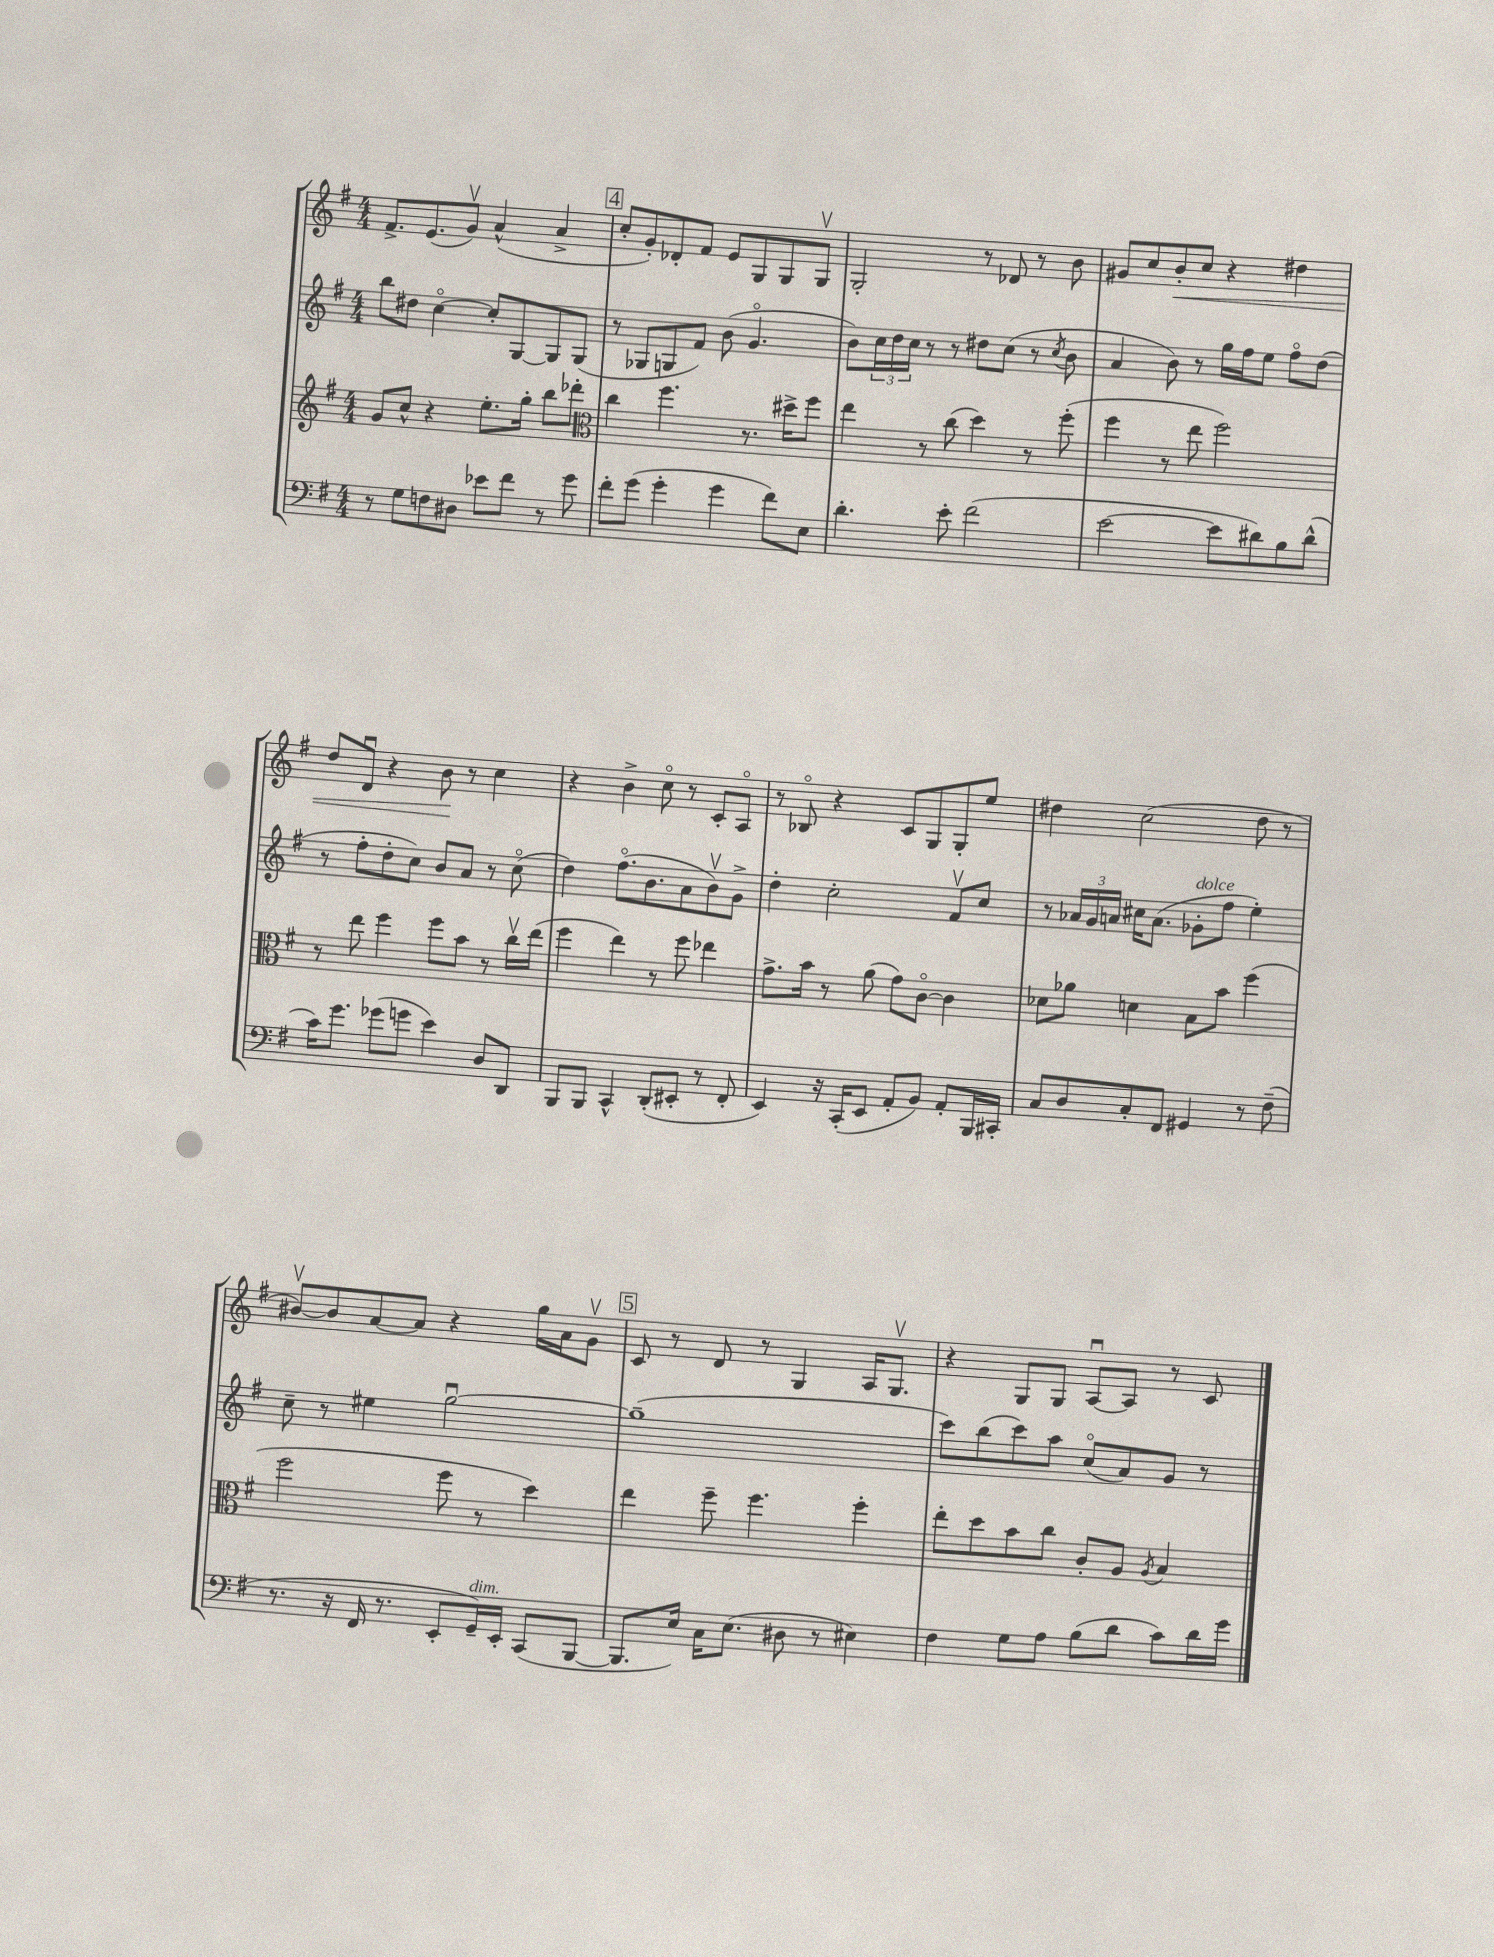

**kern	**kern	**kern	**kern	**dynam
*part4	*part3	*part2	*part1	*part1
*staff4	*staff3	*staff2	*staff1	*staff1
*clefF4	*clefG2	*clefG2	*clefG2	*
*k[f#]	*k[f#]	*k[f#]	*k[f#]	*
*M4/4	*M4/4	*M4/4	*M4/4	*
=28	=28	=28	=28	=28
8r	8g/L	8bb\L	8.f#^/L	.
8G\L	8cc^^/J	8dd#X\J	.	.
.	.	.	(8.e/	.
8Fn\	4r	[4cc\	.	.
8D#X\J	.	.	8gv/J)	.
8e-X\L	8.ee'\L	8cc'/L]	(4a^^/	.
8f#\J	.	[8G/	.	.
.	16gg'\Jk	.	.	.
8r	8bb\L	8G/]	4a^/	.
8g\	8ddd-X'\J	(8G/J	.	.
!!LO:REH:place=s1:t=4
=29	=29	=29	=29	=29
*	*clefC3	*	*	*
8f#'\L	4cc\	8r	8cc'/L	.
(8g\J	.	8G-X/L	8g'/)	.
4g'\	4.ff#\	8Gn/	8d-X'/	.
.	.	8f#/J)	8f#/J	.
4g\	.	(8b\	8e/L	.
.	8.r	4.g/	8G/	.
8f#\L)	.	.	8G/	.
.	16dd#X^\KL	.	.	.
8E\J	8ff#\J	.	8Gv/J	.
=30	=30	=30	=30	=30
4.d'\	4ee\	8b\L)	2G'/	.
.	.	24cc\L	.	.
.	.	24dd\	.	.
.	.	24cc\JJ	.	.
.	8r	8r	.	.
8e'\	(8cc\	8r	.	.
(2f#\	4dd\)	8dd#X\L	8r	.
.	.	(8cc\J	8d-X/	.
.	8r	8r	8r	.
.	.	8qcc/	.	.
.	(8ff#'\	8b\	8b\	.
=31	=31	=31	=31	=31
[2e\	4ff#\	4a/	8g#X/L	.
.	.	.	8cc/	.
!	!	!	!	!LO:HP:b
.	8r	8b\)	8b'/	<
.	8ee\	8r	8cc/J	.
8e\L]	2ff#\)	16gg\LL	4r	.
.	.	16ff#\J	.	.
8d#X\)	.	8ee\J	.	.
8B\	.	8ff#\L	4dd#X\	.
(8d#^^\J	.	(8dd\J	.	.
!!LO:LB:g=z
=32	=32	=32	=32	=32
16c\KL)	8r	8r	8dd/L	.
8.g\J	.	.	.	.
.	8ee\	8ff#'\L	8du/J	.
(8g-X\L	4ff#\	8dd'\	4r	.
8gn\J	.	8cc\J)	.	.
4e\)	8ff#\L	8b/L	8b\	.
.	8b\J	8a/J	8r	[
8D/L	8r	8r	4cc\	.
8DD/J	16ccv\LL	(8cc\	.	.
.	(16ee\JJ	.	.	.
=33	=33	=33	=33	=33
8BBB/L	4ff#\	4dd\)	4r	.
8BBB/J	.	.	.	.
4CC^^/	4ee\)	(8.ff#\L	4b^\	.
.	.	8.b\	.	.
(8DD'/L	8r	.	8cc\	.
8EE#X'/J	8ff#\	8a\	8r	.
8r	4ee-X\	8bv\)	8c'/L	.
8FF#'/	.	8g^\J	8A/J	.
=34	=34	=34	=34	=34
4EE/)	8.g^\L	4dd'\	8r	.
.	.	.	8B-X/	.
.	16b\Jk	.	.	.
16r	8r	2cc'\	4r	.
(16CC'/KL	.	.	.	.
8EE/J	(8a\	.	.	.
8AA'/L	8g\L)	.	8c/L	.
8BB/J)	[8c\J	.	8G/	.
8AA'/L	4c\]	8f#v/L	8G'/	.
16BBB/L	.	8cc/J	8ee/J	.
16CC#X'/JJ	.	.	.	.
=35	=35	=35	=35	=35
8C/L	8d-X\L	8r	4dd#X\	.
8D/	8a-X\J	24a-X/LL	.	.
.	.	24g/	.	.
.	.	24an/JJ	.	.
8C'/	4dn\	16cc#X\KL	(2cc\	.
.	.	(8.a\J	.	.
8FF#/J	.	.	.	.
!	!	!LO:TX:a:i:t=dolce	!	!
4GG#X/	8B\L	8g-X'\L	.	.
.	8b\J	8ff#\J	.	.
8r	(4ff#\	4ee'\)	8dd#\	.
(8F#~\	.	.	8r	.
!!LO:LB:g=z
=36	=36	=36	=36	=36
8.r	2ff#\	8cc~\	[8b#Xv/L)	.
.	.	8r	8b#/]	.
16r	.	.	.	.
16FF#/	.	4ee#X\	[8a/	.
8.r	.	.	.	.
.	.	.	8a/J]	.
8EE'/L	8ff#\	[2ggu\	4r	.
!LO:TX:a:i:t=dim.	!	!	!	!
16GG~/L)	8r	.	.	.
16EE'/JJ	.	.	.	.
(8CC/L	4dd\)	.	16gg\LL	.
.	.	.	16a\J	.
[8BBB/J	.	.	8gv\J	.
!!LO:REH:place=s1:t=5
=37	=37	=37	=37	=37
8.BBB/L]	4ee\	(1gg~]	8c/	.
.	.	.	8r	.
16E/Jk)	.	.	.	.
16C\KL	8ff#~\	.	8d/	.
(8.E\J	.	.	.	.
.	4.ff#\	.	8r	.
8D#X\	.	.	4G/	.
8r	.	.	.	.
4E#X\)	4ff#'\	.	16A/KL	.
.	.	.	8.Gv/J	.
=38	=38	=38	=38	=38
4F#\	8ee'\L	8ccc\L)	4r	.
.	8dd\	(8bb\	.	.
8G\L	8b\	8ccc\)	8G/L	.
8A\J	8cc\J	8aa\J	8G/J	.
(8B\L	8c'/L	(8cc/L	[8Au/L	.
8d\J	8A/J	8a/)	8A/J]	.
.	8qA/	.	.	.
8c\L)	4B/	8g/J	8r	.
16d\L	.	8r	8c/	.
16g\JJ	.	.	.	.
==	==	==	==	==
*-	*-	*-	*-	*-
